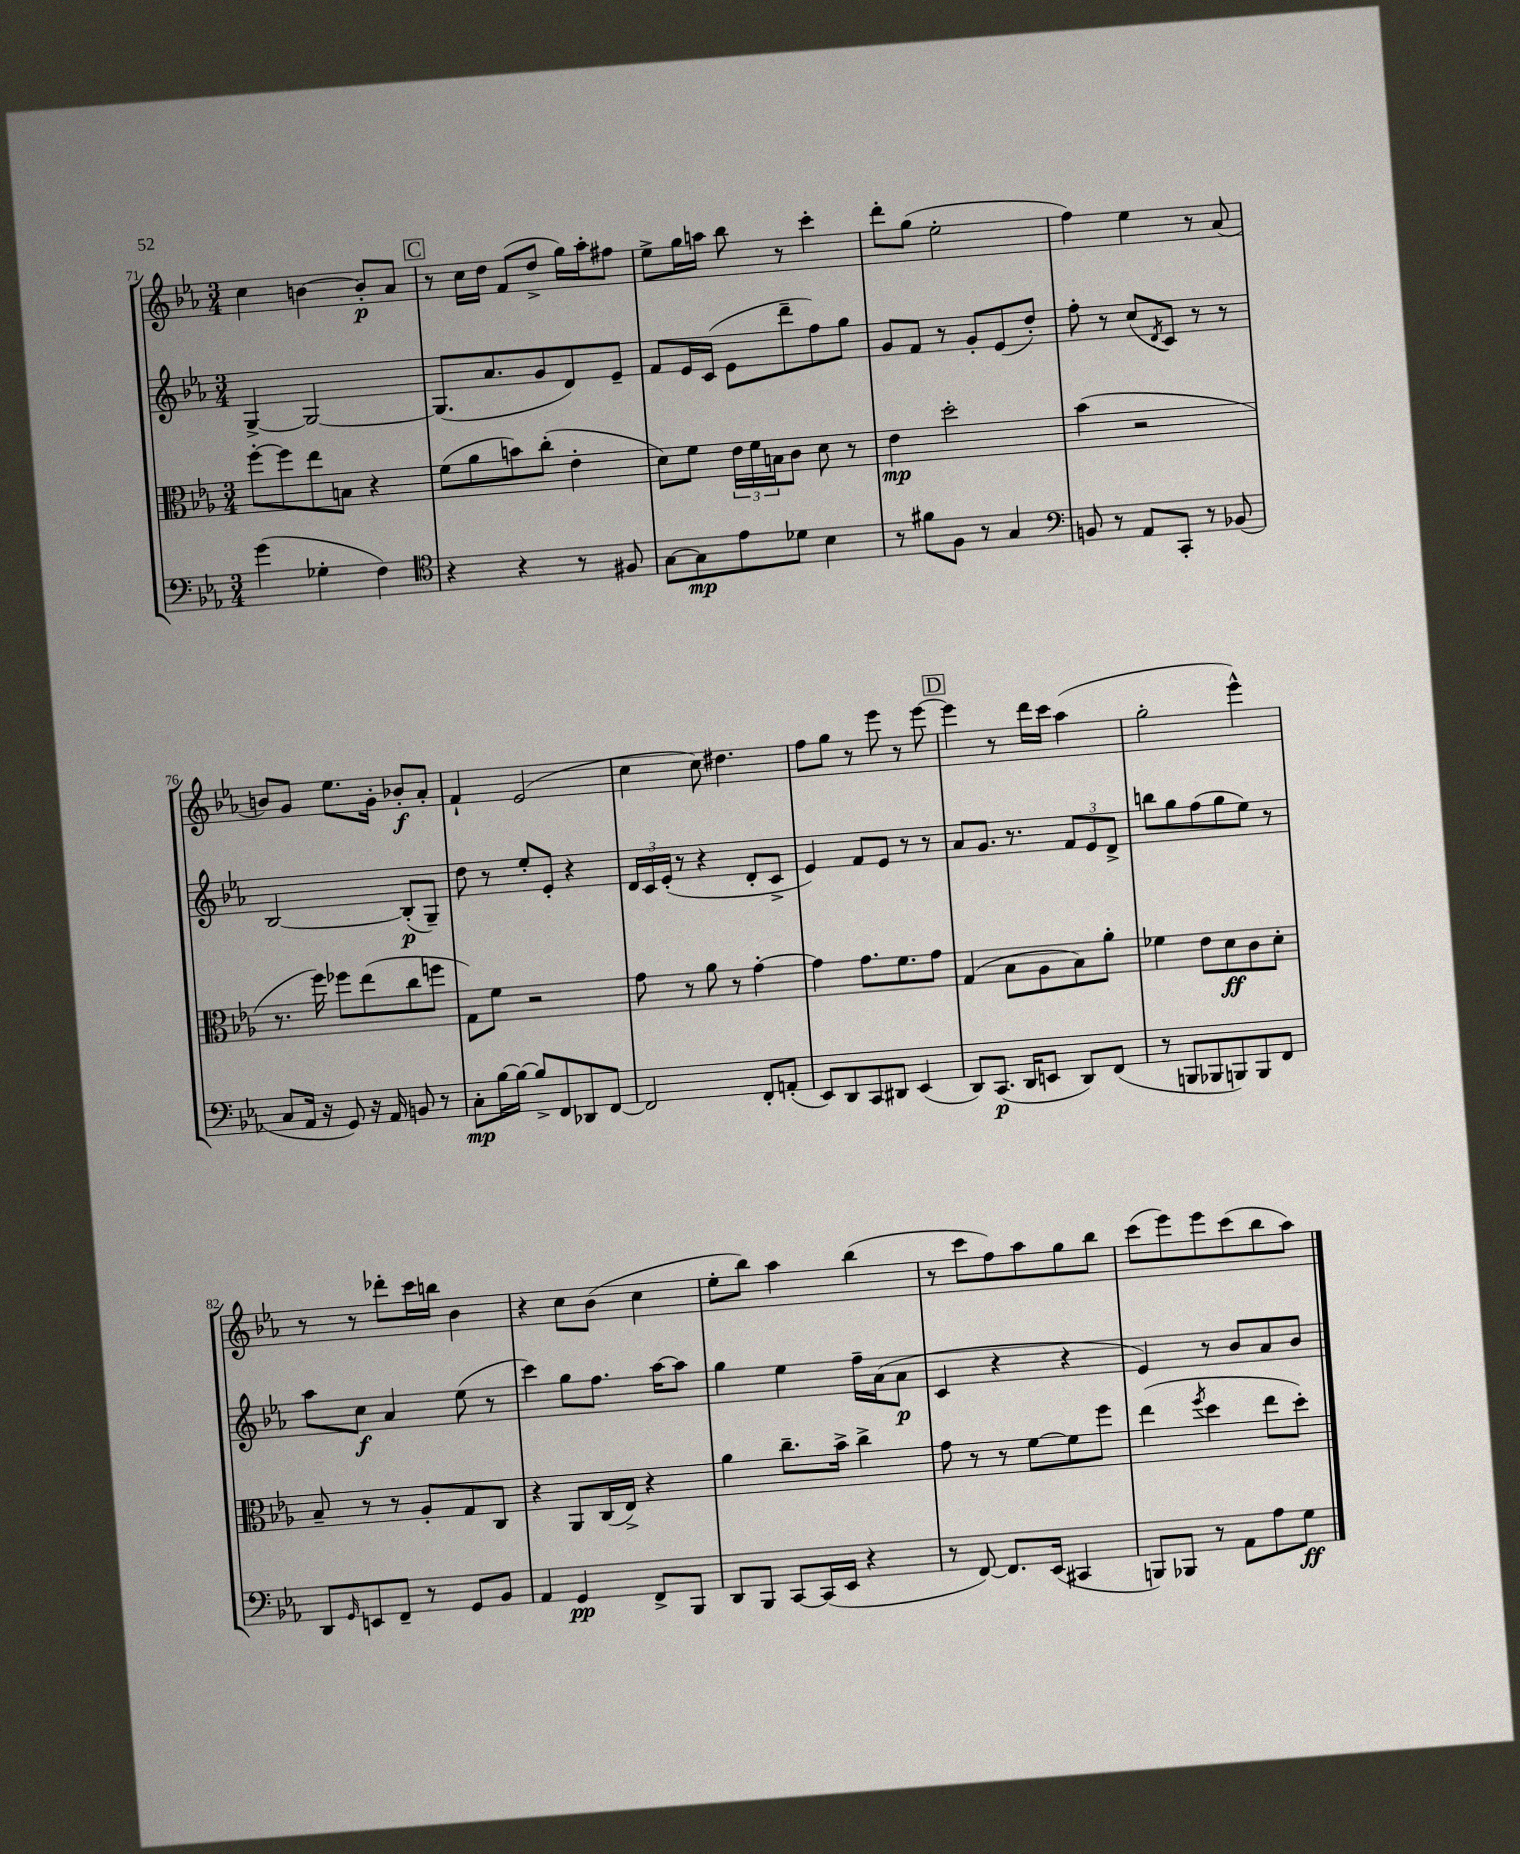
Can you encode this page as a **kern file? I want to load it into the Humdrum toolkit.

**kern	**kern	**kern	**kern
*staff4	*staff3	*staff2	*staff1
*clefF4	*clefC3	*clefG2	*clefG2
*k[b-e-a-]	*k[b-e-a-]	*k[b-e-a-]	*k[b-e-a-]
*M3/4	*M3/4	*M3/4	*M3/4
(4g\	[8ff'\L	[4G^/	4cc\
.	8ff\]	.	.
4G-'\	8ee-\	2G/_	[4b\
.	8B\J	.	.
4F\)	4r	.	8b'/]L
.	.	.	8a-/J
=	=	=	=
*clefC4	*	*	*
4r	(8f\L	(8.G/]L	8r
.	8a-\	.	16cc\LL
.	.	8.a-/	16dd\JJ
4r	8b\)	.	(8f/L
.	(8cc'\J	8g/	8dd^/J
8r	4e-'\	8d/)	16gg\LL)
.	.	.	16aa-'\J
8F#/	.	8e-~/J	8ff#\J
=	=	=	=
[8G\L	8d\L)	8f/L	8ee-^\L
8G\]	8f\J	16e-/L	16gg\L
.	.	(16c/JJ	16aa\JJ
8e-\	24e-\LL	8e-\L	8bb-\
.	24f\	.	.
.	24B\J	.	.
8d-\J	8c\J	8ddd~\	8r
4B-\	8d\	8ff\)	4ccc'\
.	8r	8gg\J	.
=	=	=	=
8r	4e-\	8g/L	8ddd'\L
8f#\L	.	8f/J	(8gg\J
8F\J	2dd'\	8r	2ee-'\
8r	.	8g'/L	.
4G/	.	(8e-/	.
.	.	8dd'/J)	.
=	=	=	=
*clefF4	*	*	*
8BB/	(4b-\	8ff'\	4ff\)
8r	.	8r	.
8AA-/L	2r	(8cc/L	4ee-\
.	.	8qd/	.
8CC'/J	.	8c/J)	.
8r	.	8r	8r
(8BB-/	.	8r	(8a-/
=	=	=	=
8C/L	8.r	[2B-/	8b/L)
16AA-/Jk	.	.	8g/J
16r	16ff\)	.	.
8GG/)	8ff-\L	.	8.ee-\L
16r	(8ee-\	.	.
16AA-/	.	.	16g'\Jk
8BB/	8cc\	(8B-'/]L	8b-'/L
8r	8ff\J	8G~/J)	8a-'/J
=	=	=	=
8C'\L	8G\L)	8dd\	4f`/
[16B-\L	8f\J	8r	.
16B-\_JJ	.	.	.
8B-^/]L	2r	8ee-'/L	(2e-/
8FF/	.	8e-'/J	.
8DD-/	.	4r	.
[8FF/J	.	.	.
=	=	=	=
2FF/]	8g\	24d/LL	4cc\
.	.	24c/	.
.	.	(24e-'/JJ	.
.	8r	8r	.
.	8a-\	4r	8cc\)
.	8r	.	4.dd#\
8FF'/L	[4g'\	8d'/L	.
(8AA'/J	.	8c^/J	.
=	=	=	=
8EE-/L)	4g\]	4e-/)	8ff\L
8DD/	.	.	8gg\J
8CC/	8.g\L	8f/L	8r
8DD#/J	.	8e-/J	8eee-\
.	8.f\	.	.
(4EE-/	.	8r	8r
.	8g\J	8r	[8eee-\
=	=	=	=
8DD/L)	(4G/	8a-/L	4eee-\]
(8.CC/J	.	8.g/J	.
.	8B-\L	.	8r
16DD/LK	.	8.r	.
8EE/J	8A-\	.	16ddd\LL
.	.	.	16ccc\JJ
8DD/L)	8B-\)	12f/L	(4aa-\
.	.	12e-/	.
(8FF/J	8a-'\J	.	.
.	.	12d^/J	.
=	=	=	=
8r	4f-\	8bb\L	2gg'\
8BBB/L	.	8gg\	.
8BBB-/	8e-\L	(8ff\	.
8BBB/)	8d\	8gg\	.
8BBB/	8c\	8ee-\J)	4eee-^^\)
8FF/J	8d'\J	8r	.
=	=	=	=
8DD/L	8B-~/	8aa-\L	8r
16qqGG/	.	.	.
8EE/	8r	8cc\J	8r
8FF~/J	8r	4a-/	8ddd-'\L
8r	8A-'/L	.	16ccc\L
.	.	.	16bb\JJ
8GG/L	8G/	(8ee-\	4b-\
8BB-/J	8C/J	8r	.
=	=	=	=
4AA-/	4r	4ccc\)	4r
4GG/	8AA-/L	8gg\L	8cc\L
.	(16C/L	8.ff\J	(8b-\J
.	16E-^/JJ)	.	.
8FF^/L	4r	.	4cc\
.	.	[16aa-\LK	.
8BBB-/J	.	8aa-\]J	.
=	=	=	=
8DD/L	4a-\	4gg\	8ee-'\L
8BBB-/J	.	.	8bb-\J)
[8CC/L	8.cc~\L	4ee-\	4aa-\
(16CC/]L	.	.	.
16EE-/JJ	16b-^\Jk	.	.
4r	4cc^\	16ff~\LL	(4bb-\
.	.	(16a-\J	.
.	.	8a-\J	.
=	=	=	=
8r	8g\	4c/	8r
[8FF/)	8r	.	8ccc\L
8.FF/]L	8r	4r	8ff\)
.	[8f\L	.	8aa-\
(16EE-/Jk	.	.	.
4CC#/	8f\]	4r	8gg\
.	8ff\J	.	8bb-\J
=	=	=	=
8BBB/L)	(4ee-\	4e-/)	(8ccc\L
8BBB-/J	.	.	8eee-\)
.	8qff/	.	.
8r	4dd\	8r	8eee-\
8AA-\L	.	8b-/L	(8ccc\
8A-\	8ee-\L	8a-/	8bb-\
8G\J	8dd'\J)	8b-/J	8aa-\J)
==	==	==	==
*-	*-	*-	*-
